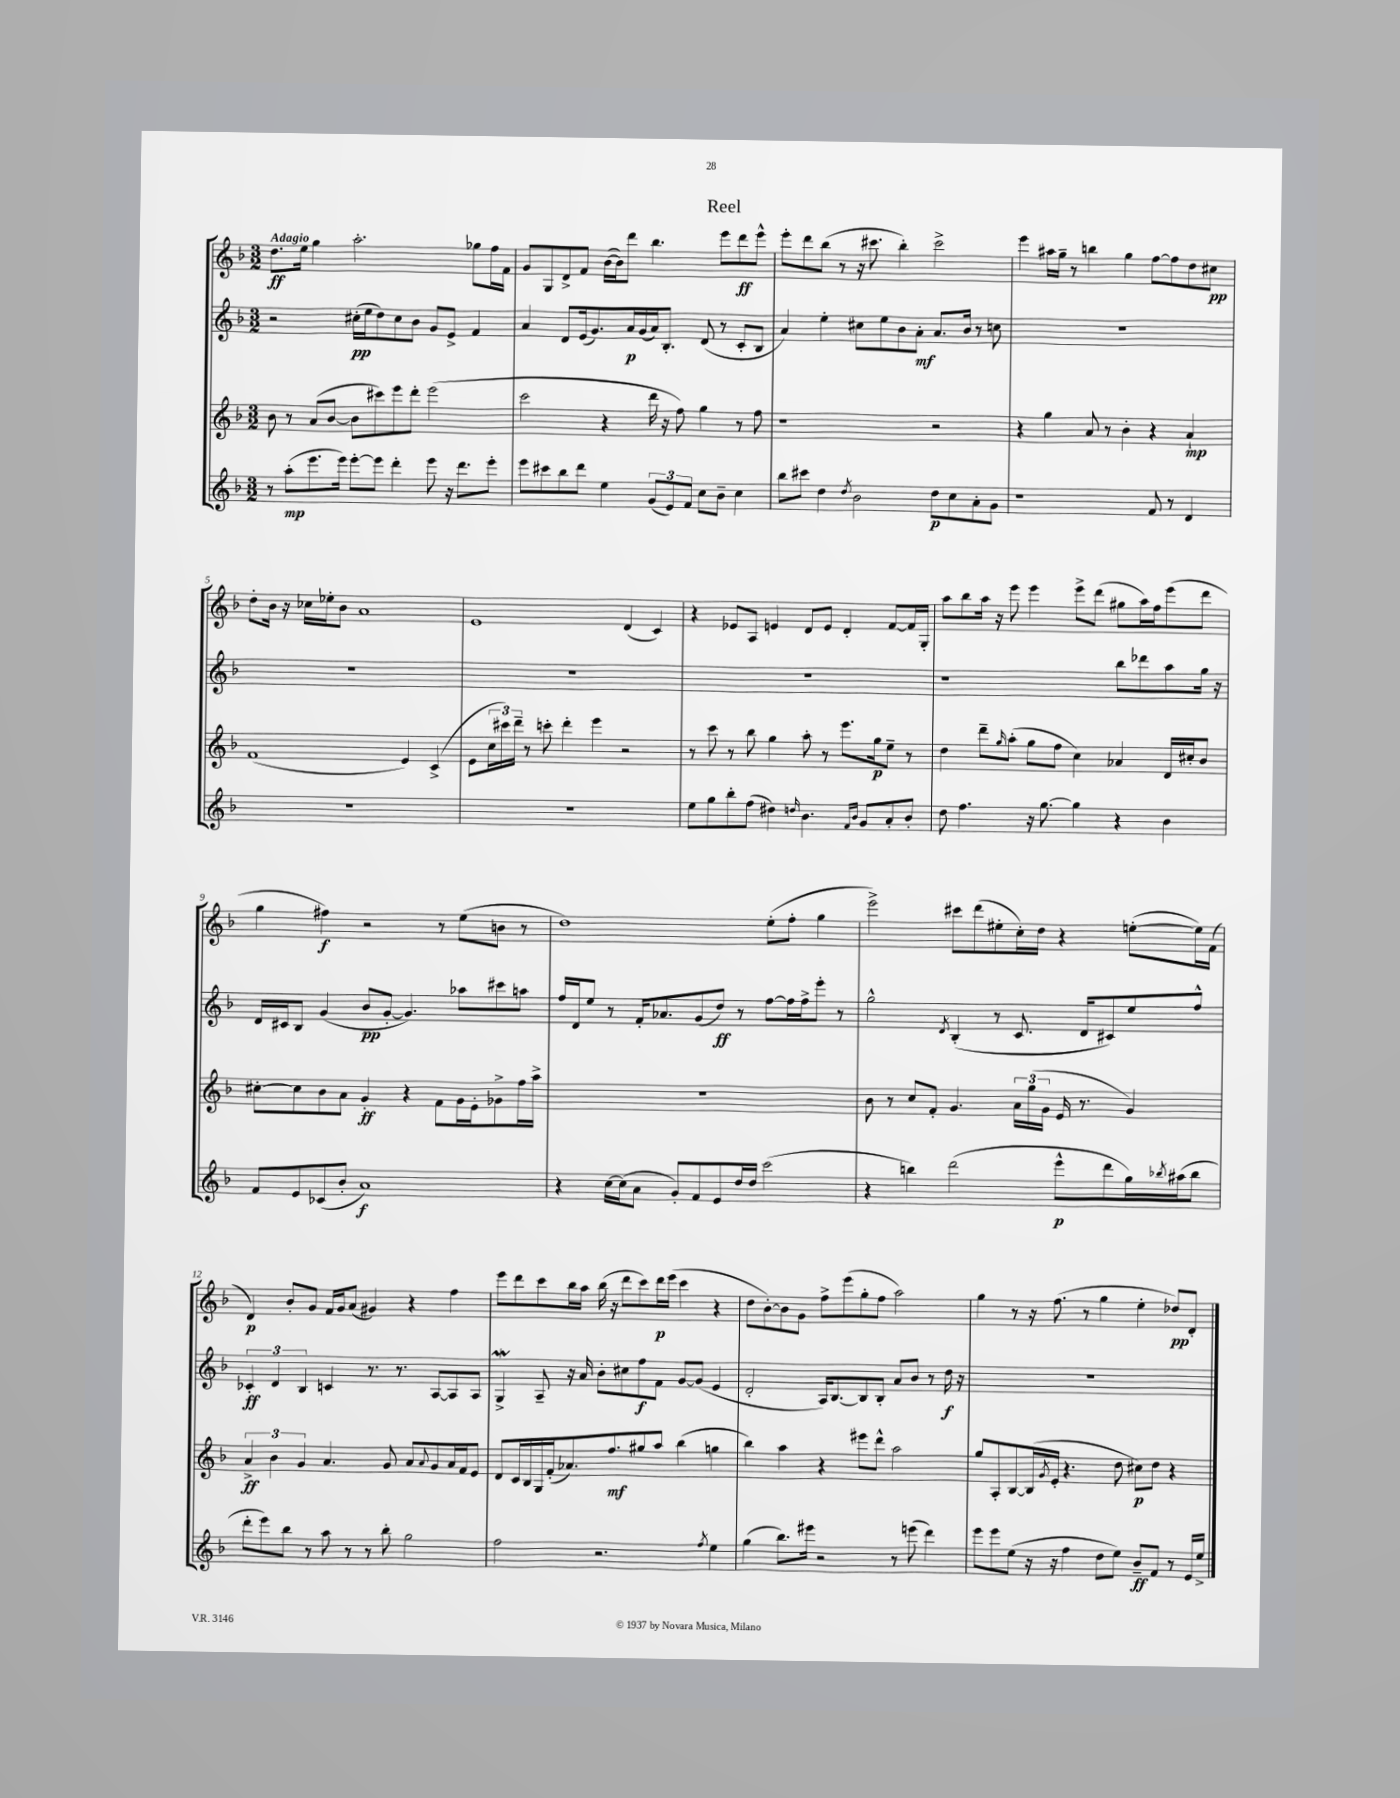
\header { title = "Reel" }
<<
\new StaffGroup <<
\new Staff = "s0" {
    \clef treble \key f \major \numericTimeSignature \time 3/2 \tempo "Adagio"
    d''8.\ff e''16 g''4 a''2.-. ges''8 f''16 f'16 |
    g'8 g8 d'8-> f'8 bes'16~( bes'16) d'''8 bes''4. e'''8 d'''8\ff e'''8-^ |
    e'''8-. d'''8 bes''8( r8 r16 cis'''8. bes''4-.) cis'''2-> |
    e'''4 ais''16 g''16-- r8 b''4 g''4 f''8~ f''8 d''8 cis''8\pp |
    d''8-. bes'16 r16 ces''16 ees''16-. bes'8 a'1 |
    e'1 d'4( c'4) |
    r4 ees'8 a8 e'4 d'8 e'8 d'4-. f'8~ f'16 g16-. |
    a''8 bes''8 a''16 r16 e'''8 e'''4 e'''8-> d'''8( gis''8 a''16) f''16 e'''8( d'''8 |
    g''4 fis''4\f) r2 r8 e''8( b'8 r8 |
    d''1) e''8-.( f''8-. g''4 |
    e'''2->) cis'''8 d'''8( eis''8-. c''16-.) d''16 r4 e''8~-.( e''16) f'16( |
    d'4\p) bes'8-. g'8 f'16 g'16 a'8( gis'4) r4 f''4 |
    e'''8 d'''8 c'''8 bes''16 a''16 bes''16( r16 d'''8 c'''8) d'''16\p e'''16( c'''4 r4 |
    d''8 bes'8~-.) bes'8 g'8 f''8-> e'''8( g''8-. f''8 a''2) |
    g''4 r8 r16 f''8.( r8 g''4 e''4-. des''8\pp) d'8-. \bar "|." |
}
\new Staff = "s1" {
    \clef treble \key f \major \numericTimeSignature \time 3/2
    r2 cis''16-.\pp( e''16 d''8) cis''8 bes'8 g'8 e'8-> f'4 |
    a'4 d'8 e'16( g'8.) a'16\p g'16( a'16) bes8.-. d'8( r8 c'8-. bes8 |
    a'4) e''4-. cis''8 e''8 bes'8 a'8-.\mf a'8. bes'16 r8 c''8 |
    R1. |
    R1. |
    R1. |
    R1. |
    r1 bes''8 des'''8 a''8 g''16 r16 |
    d'16 cis'16 bes8 g'4( bes'8\pp g'8~-. g'4.) aes''8 cis'''8 a''8 |
    f''16 d'16 e''8 r8 f'16-. aes'8. g'8( d''8\ff) r8 f''8~ f''16 f''16-> e'''8-. r8 |
    g''2-^ \acciaccatura { d'8 } bes4-.( r8 c'8. d'16 cis'8) e''8 f''8-^ |
    \tuplet 3/2 { ces'4-.\ff d'4 bes4 } c'4 r8. r8. a8~ a8 a8 |
    g4->\mordent a8-- r16 a'16 bes'8-. cis''8 f''8\f f'8 g'8~ g'8( e'4 |
    d'2-. a16) bes8.~ bes8 bes8-. a'8 bes'8 r8 d''16\f r16 |
    R1. \bar "|." |
}
\new Staff = "s2" {
    \clef treble \key f \major \numericTimeSignature \time 3/2
    bes'8 r8 a'8( bes'8~ bes'8 cis'''8) e'''8 d'''8-. e'''2( |
    c'''2 r4 d'''16 r16 f''8) g''4 r8 f''8 |
    r1 r2 |
    r4 g''4 a'8 r8 bes'4-. r4 a'4-!\mp |
    f'1( e'4) c'4->( |
    e'8 \tuplet 3/2 { c''16 cis'''16) d'''16-- } r8 c'''8-. d'''4-. e'''4 r2 |
    r8 c'''8 r8 bes''8 g''4 a''8-. r8 e'''8. g''16\p e''8-- r8 |
    d''4 d'''8-- \grace { g''16 } a''8-.( g''8 f''8 c''4) aes'4 d'16 cis''16-. bes'8 |
    cis''8~-. cis''8 bes'8 a'8 g'4-.\ff r4 f'8 g'16 e'16-. ges'8-> f''16 a''16-> |
    R1. |
    bes'8 r8 c''8 f'8-. g'4. \tuplet 3/2 { a'16 g''16( g'16 } e'16 r8. g'4) |
    \tuplet 3/2 { a'4->\ff bes'4 g'4 } a'4. g'8 a'8 \appoggiatura { a'8 } g'8 a'16 f'16 e'8 |
    d'8 c'16 bes16 g16 f'16-.( aes'8.) f''8.\mf gis''8 a''8 bes''4( g''4 |
    bes''4) a''4 r4 eis'''8 d'''8-^ a''2 |
    g''8 a8-. bes8~ bes16( \acciaccatura { g'8 } e'16-. r4. d''8 cis''8\p) d''8 r4 \bar "|." |
}
\new Staff = "s3" {
    \clef treble \key f \major \numericTimeSignature \time 3/2
    r8 a''8-.\mp( e'''8. e'''16) e'''8~-. e'''8 d'''4-. e'''8 r16 d'''8. e'''8-. |
    e'''8 cis'''8 bes''8 d'''8 e''4 \tuplet 3/2 { g'8( e'8) f'8 } c''8 bes'8-- c''4 |
    bes''8 cis'''8 d''4 \acciaccatura { d''8 } bes'2 d''8\p c''8 a'8-. g'8 |
    r1 f'8 r8 d'4 |
    R1. |
    R1. |
    e''8 g''8 bes''8-. f''8( dis''4) \grace { d''16 } bes'4. \grace { f'16 bes'16 } g'8 a'8-. bes'8-. |
    d''8 f''4. r16 g''8.~ g''4 r4 bes'4 |
    f'8 e'8 ces'8( bes'8-. a'1\f) |
    r4 c''16~ c''16( a'8 g'8-.) f'8 e'8 d''16 d''16 c'''2( |
    r4 b''4) d'''2( e'''8-^\p d'''8 g''16) \acciaccatura { bes''8 } ais''16( bes''8 |
    d'''8-. e'''8) bes''8 r8 a''8 r8 r8 bes''8-. g''2 |
    f''2 r2. \acciaccatura { f''8 } e''4 |
    g''4( bes''8.) eis'''16 r2 r8 e'''8( d'''4) |
    e'''8 e'''8 e''8( r16 r16 f''4 d''8 e''8) bes'8--\ff f'8 r8 e'16 e''16-> \bar "|." |
}
>>
>>
